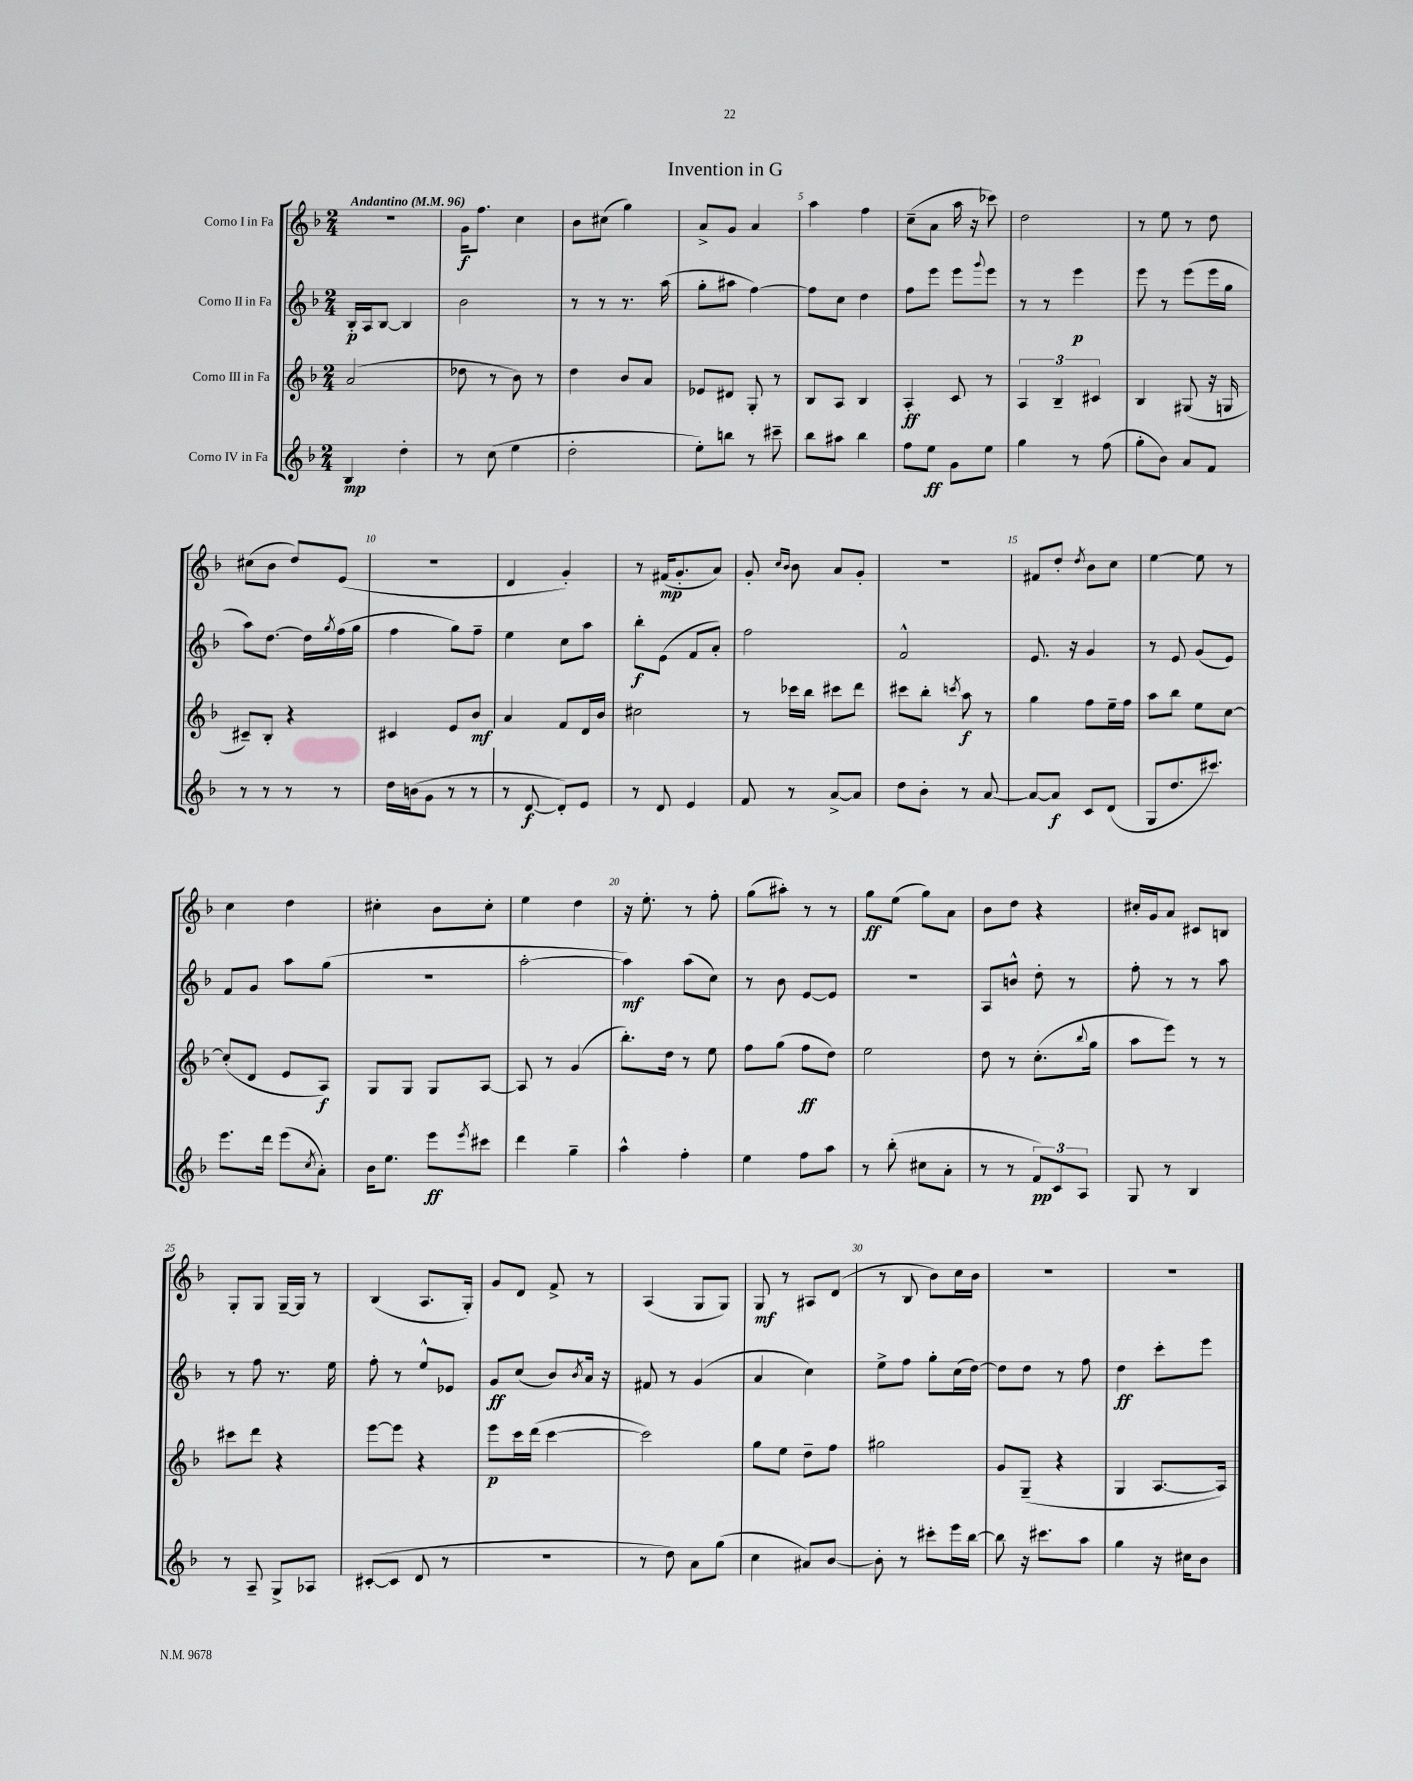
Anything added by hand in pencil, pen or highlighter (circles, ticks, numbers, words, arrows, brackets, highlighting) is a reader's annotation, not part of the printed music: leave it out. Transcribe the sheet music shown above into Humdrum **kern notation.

**kern	**kern	**kern	**kern
*staff4	*staff3	*staff2	*staff1
*clefG2	*clefG2	*clefG2	*clefG2
*k[b-]	*k[b-]	*k[b-]	*k[b-]
*M2/4	*M2/4	*M2/4	*M2/4
*MM96	*MM96	*MM96	*MM96
4B-	(2a	16B-'	2r
.	.	16A	.
.	.	[8B-	.
4dd'	.	4B-]	.
=	=	=	=
8r	8dd-	2b-	16g
.	.	.	8.ff
(8cc	8r	.	.
4ee	8b-)	.	4cc
.	8r	.	.
=	=	=	=
2dd'	4dd	8r	8b-
.	.	8r	(8cc#
.	8b-	8.r	4gg)
.	8a	.	.
.	.	(16aa	.
=	=	=	=
8ee')	8e-	8gg'	8a^
8bb	8d#	8aa#	8g
8r	8G'	[4ff)	4a
8ccc#~	8r	.	.
=	=	=	=
8bb-	8B-	8ff]	4aa
8aa#	8A	8cc	.
4bb-	4B-	4dd	4ff
=	=	=	=
8ff	4A'	8ff	(8cc~
8ee	.	8eee	8a
8g	8c	8eee	16aa
.	.	.	16r
.	.	8qqggg	.
8ee	8r	8eee	8ccc-)
=	=	=	=
4gg	6A	8r	2dd
.	.	8r	.
.	6B-~	.	.
8r	.	4eee	.
.	6c#	.	.
(8ff	.	.	.
=	=	=	=
8gg'	4B-	8eee	8r
8b-)	.	8r	8ee
8a	(8G#	(8eee	8r
8f	16r	16eee	8dd
.	16G	16gg	.
=	=	=	=
8r	8c#~)	8aa)	(8cc#
8r	8B-'	[8.dd	8b-
8r	4r	.	8dd)
.	.	16dd]	.
.	.	8qgg	.
8r	.	(16ff	(8e
.	.	16gg	.
=	=	=	=
16dd	4c#	4ff	2r
(16b	.	.	.
8g	.	.	.
8r	8e	8gg)	.
8r	8b-	8ff~	.
=	=	=	=
8r	4a	4ee	4d
[8d	.	.	.
8d'])	8f	8cc	4g')
8e	16d	8aa	.
.	16b-	.	.
=	=	=	=
8r	2cc#	8bb-'	8r
8d	.	(8e	(16f#
.	.	.	8.g'
4e	.	8f	.
.	.	8a')	8a)
=	=	=	=
8f	8r	2ff	8g'
.	.	.	16qqcc
.	.	.	16qqb-
8r	16ccc-	.	8b-
.	16bb-	.	.
[8a^	8ccc#	.	8a
8a]	8ddd	.	8g'
=	=	=	=
8dd	8ccc#	2f^^	2r
8b-'	8bb-'	.	.
.	8qccc	.	.
8r	8aa	.	.
[8a	8r	.	.
=	=	=	=
8a_	4gg	8.e	8f#
8a]	.	.	8dd'
.	.	16r	.
.	.	.	8qdd
8c	8ff	4g	8b-
(8d	16ee~	.	8cc
.	16ff	.	.
=	=	=	=
8G	8aa	8r	[4ee
8.dd	8bb-	8e	.
.	8ee	(8g	8ee]
8.ccc#)	.	.	.
.	[8cc	8e)	8r
=	=	=	=
8.eee	(8cc']	8f	4cc
.	8d	8g	.
16ddd	.	.	.
(8eee	8e	8aa	4dd
8qcc	.	.	.
8a')	8A)	(8gg	.
=	=	=	=
16b-	8G	2r	4cc#'
8.ee	.	.	.
.	8G	.	.
8eee	8G	.	8b-
8qeee	.	.	.
8ccc#	[8A	.	8cc#'
=	=	=	=
4ddd	8A]	[2aa'	4ee
.	8r	.	.
4gg~	(4g	.	4dd
=	=	=	=
4aa^^	8.bb-')	4aa])	16r
.	.	.	8.ee'
.	16dd	.	.
4ff'	8r	(8aa	8r
.	8ee	8cc)	8ff'
=	=	=	=
4ee	8ff	8r	(8gg
.	(8gg	8b-	8aa#')
8ff	8ff	[8e	8r
8aa	8dd)	8e]	8r
=	=	=	=
8r	2ee	2r	8gg
(8bb-'	.	.	(8ee
8cc#	.	.	8gg)
8a'	.	.	8a
=	=	=	=
8r	8dd	8A	8b-
8r	8r	8b^^	8dd
12f)	(8.cc'	8dd'	4r
12c	.	.	.
.	.	8r	.
12A	.	.	.
.	8qqbb-	.	.
.	16gg	.	.
=	=	=	=
8G	8aa	8ff'	16cc#'
.	.	.	16g
8r	8eee)	8r	8a
4B-	8r	8r	8c#
.	8r	8aa	8B
=	=	=	=
8r	8ccc#	8r	8G'
8A~	8ddd	8ff	8G
8G^	4r	8.r	[16G~
.	.	.	16G]
8A-	.	.	8r
.	.	16ee	.
=	=	=	=
([8c#'	[8eee	8ff'	(4B-
8c#]	8eee]	8r	.
8d	4r	8ee^^	8.A
8r	.	8e-	.
.	.	.	16G')
=	=	=	=
2r	8eee	8g	8g
.	16ccc	(8cc	8d
.	(16ddd	.	.
.	[4ccc	8b-)	8f^
.	.	8qb-	.
.	.	16a	8r
.	.	16r	.
=	=	=	=
8r	2ccc])	8f#	(4A
8dd)	.	8r	.
8a	.	(4g	8G
(8gg	.	.	8G)
=	=	=	=
4cc	8gg	4a	8G
.	8ee	.	8r
8a#)	8dd~	4cc)	8A#
[8b-	8ff	.	(8d
=	=	=	=
8b-']	2gg#	8ee^	8r
8r	.	8ff	8B-
8ccc#'	.	8gg'	8b-)
16eee	.	(16cc	16cc
[16bb-	.	[16dd)	16b-
=	=	=	=
8bb-]	8g	8dd]	2r
16r	(8G~	8dd	.
8.ccc#	.	.	.
.	4r	8r	.
8aa	.	8ff	.
=	=	=	=
4gg	4G	4dd	2r
16r	[8.A	8ccc'	.
16cc#	.	.	.
8b-	.	8eee	.
.	16A])	.	.
==	==	==	==
*-	*-	*-	*-
